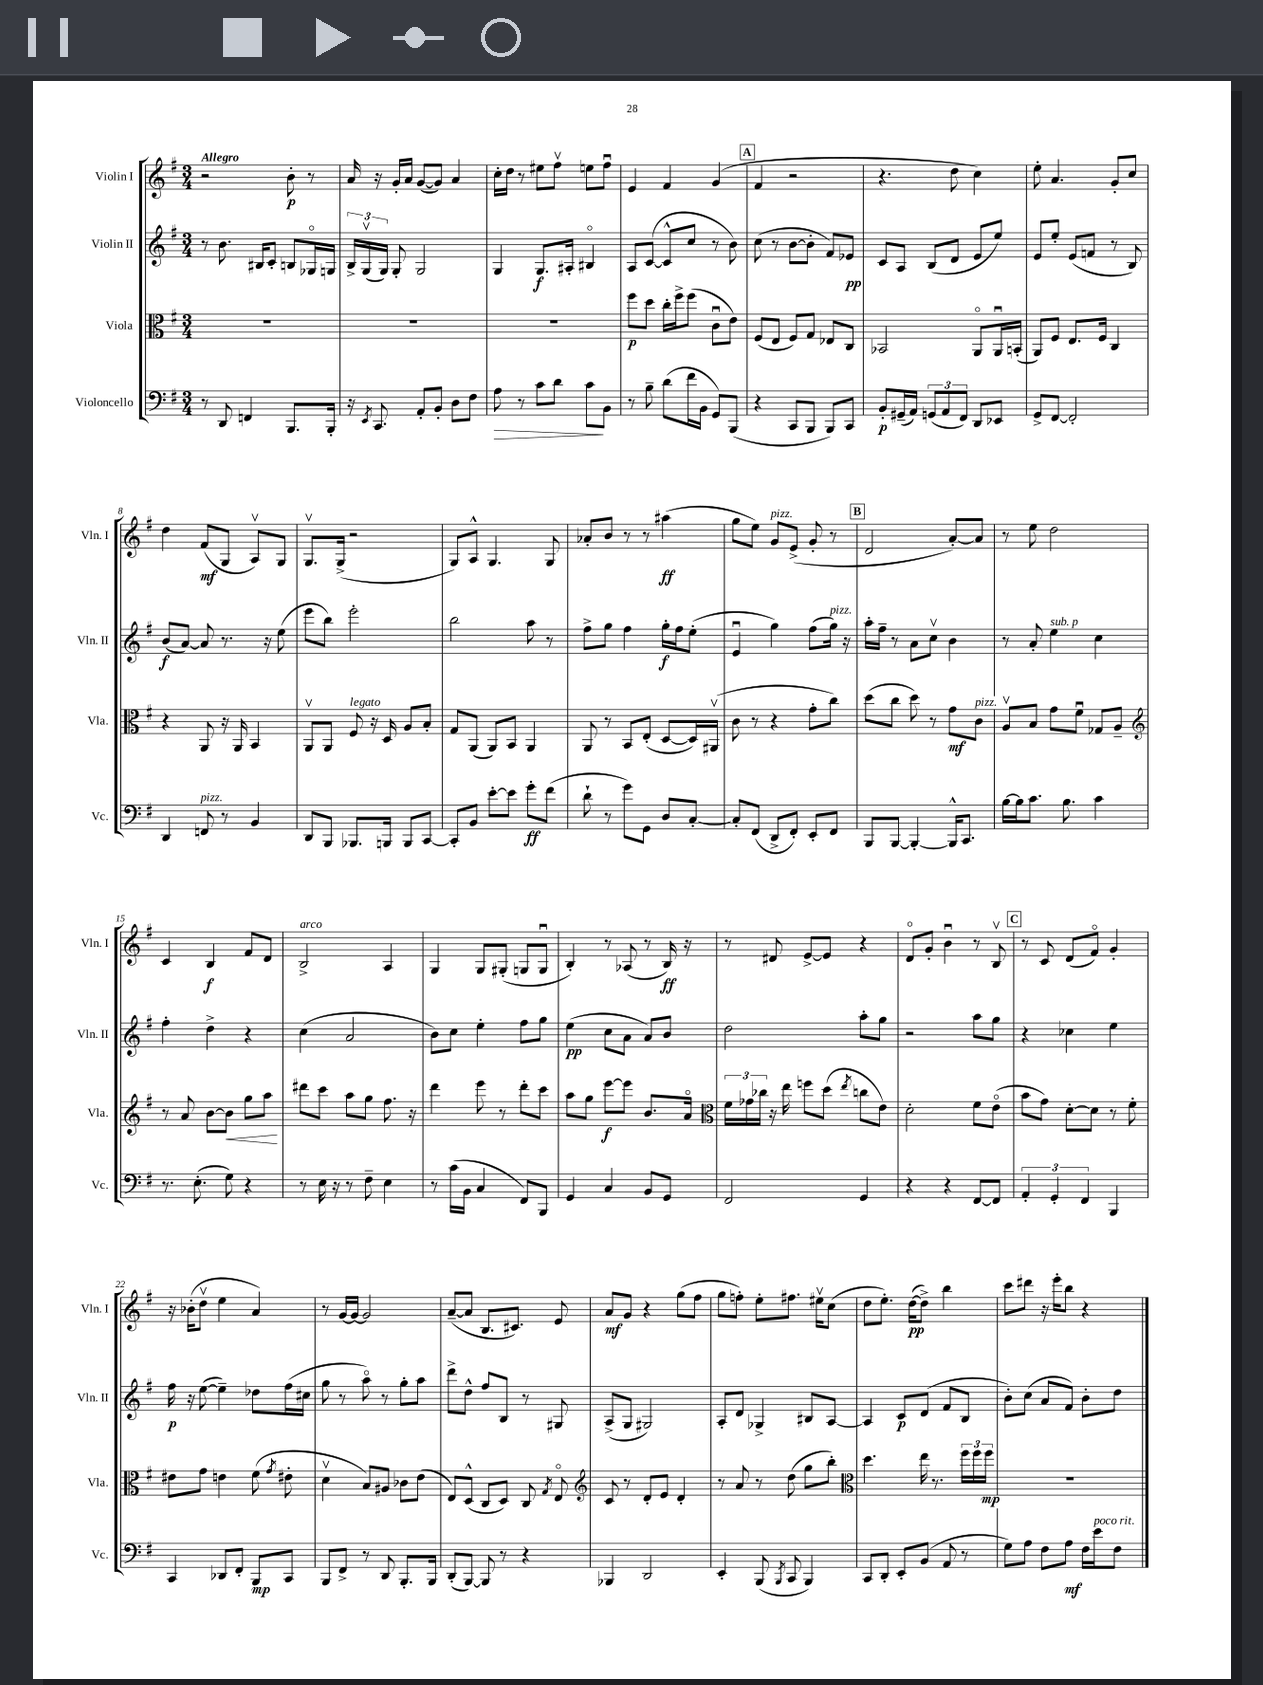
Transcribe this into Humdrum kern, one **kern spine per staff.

**kern	**dynam	**kern	**dynam	**kern	**dynam	**kern	**dynam
*part4	*part4	*part3	*part3	*part2	*part2	*part1	*part1
*staff4	*staff4	*staff3	*staff3	*staff2	*staff2	*staff1	*staff1
*I"Violoncello	*	*I"Viola	*	*I"Violin II	*	*I"Violin I	*
*I'Vc.	*	*I'Vla.	*	*I'Vln. II	*	*I'Vln. I	*
*clefF4	*	*clefC3	*	*clefG2	*	*clefG2	*
*k[f#]	*	*k[f#]	*	*k[f#]	*	*k[f#]	*
*M3/4	*	*M3/4	*	*M3/4	*	*M3/4	*
=1	=1	=1	=1	=1	=1	=1	=1
!	!	!	!	!	!	!LO:TX:a:B:t=Allegro	!
8r	.	2.r	.	8r	.	2r	.
8DD/	.	.	.	8.b\	.	.	.
4FFn/	.	.	.	.	.	.	.
.	.	.	.	16B#X/KL	.	.	.
.	.	.	.	8c'/J	.	.	.
8.BBB/L	.	.	.	8Bn/L	.	8b'\	p
.	.	.	.	16G-X/L	.	8r	.
16BBB'/Jk	.	.	.	16Gn/JJ	.	.	.
=2	=2	=2	=2	=2	=2	=2	=2
16r	.	2.r	.	24B^/LL	.	16a/	.
.	.	.	.	(24Gv/	.	.	.
8qEE/	.	.	.	.	.	.	.
8.CC/	.	.	.	.	.	16r	.
.	.	.	.	24G/JJ)	.	.	.
.	.	.	.	8G'/	.	16g'/LL	.
.	.	.	.	.	.	16a/JJ	.
8AA'/L	.	.	.	2G/	.	([8g/L	.
8BB'/J	.	.	.	.	.	8g/J])	.
8D\L	.	.	.	.	.	4a/	.
8F#\J	.	.	.	.	.	.	.
=3	=3	=3	=3	=3	=3	=3	=3
!	!LO:HP:b	!	!	!	!	!	!
8A\	>	2.r	.	4G/	.	16cc'\LL	.
.	.	.	.	.	.	16dd\JJ	.
8r	.	.	.	.	.	8r	.
8c\L	.	.	.	8.G/L	f	8ee#X\L	.
8d\J	.	.	.	.	.	8ff#v\J	.
.	.	.	.	16A#X'/Jk	.	.	.
8c\L	.	.	.	4B#X/	.	8een\L	.
8BB\J	]	.	.	.	.	8ff#u\J	.
=4	=4	=4	=4	=4	=4	=4	=4
8r	.	8ff#\L	p	8A/L	.	4e/	.
8B~\	.	8dd\J	.	([8c/J	.	.	.
(8d\L	.	16cc'\LL	.	8c^^/L]	.	4f#/	.
.	.	16ff#^\J	.	.	.	.	.
16f#\L	.	(8ff#\J	.	8cc/J	.	.	.
16BB\JJ	.	.	.	.	.	.	.
8GG/L)	.	8cu\L	.	8r	.	(4g/	.
(8BBB/J	.	8e\J)	.	8b\)	.	.	.
!!LO:REH:place=s1:t=A
=5	=5	=5	=5	=5	=5	=5	=5
4r	.	(8F#/L	.	(8cc\	.	4f#/	.
.	.	8E/J	.	8r	.	.	.
8CC/L	.	8F#/L)	.	[8b\L	.	2r	.
8BBB/J	.	8G/J	.	8b'\J]	.	.	.
8BBB/L)	.	8E-X/L	.	8f#/L)	.	.	.
8CC/J	.	8C/J	.	8e-X/J	pp	.	.
=6	=6	=6	=6	=6	=6	=6	=6
8BB'/L	p	2BB-X/	.	8c/L	.	4.r	.
(16GG#X~/L	.	.	.	8A/J	.	.	.
16AA/JJ)	.	.	.	.	.	.	.
(12GGn/L	.	.	.	(8B/L	.	.	.
12AA/	.	.	.	.	.	.	.
.	.	.	.	8d/J	.	8dd\	.
12FF#/J)	.	.	.	.	.	.	.
8DD/L	.	8AA/L	.	8e/L	.	4cc\)	.
8EE-X/J	.	16AAu/L	.	8ee/J)	.	.	.
.	.	(16BBn'/JJ	.	.	.	.	.
=7	=7	=7	=7	=7	=7	=7	=7
8GG^/L	.	8AA/L)	.	8e/L	.	8ee'\	.
[8FF#/J	.	8F#/J	.	8ee'/J	.	4.a/	.
2FF#'/]	.	8.E/L	.	(8e/L	.	.	.
.	.	.	.	8fn/J	.	.	.
.	.	16F#/Jk	.	.	.	.	.
.	.	4C/	.	8r	.	8g'/L	.
.	.	.	.	8B/)	.	8cc/J	.
!!LO:LB:g=z
=8	=8	=8	=8	=8	=8	=8	=8
4DD/	.	4r	.	(8b/L	f	4dd\	.
.	.	.	.	[8a/J)	.	.	.
!LO:TX:a:i:t=pizz.	!	!	!	!	!	!	!
8FFn/	.	8AA/	.	8a/]	.	(8f#/L	mf
8r	.	16r	.	8.r	.	8G/J	.
.	.	16AA/	.	.	.	.	.
4BB/	.	4BB/	.	.	.	8Av/L)	.
.	.	.	.	16r	.	.	.
.	.	.	.	(8ee\	.	8G/J	.
=9	=9	=9	=9	=9	=9	=9	=9
8DD/L	.	8AAv/L	.	8eee\L	.	8.Gv/L	.
8BBB/J	.	8AA/J	.	8bb\J)	.	.	.
.	.	.	.	.	.	(16G^/Jk	.
!	!	!LO:TX:a:i:t=legato	!	!	!	!	!
8.BBB-X/L	.	8F#/	.	2eee'\	.	2r	.
.	.	16r	.	.	.	.	.
16BBBn/Jk	.	16D/	.	.	.	.	.
8BBB/L	.	8A/L	.	.	.	.	.
[8CC/J	.	8B'/J	.	.	.	.	.
=10	=10	=10	=10	=10	=10	=10	=10
8CC'/L]	.	8G/L	.	2bb\	.	8G/L)	.
8BB/J	.	(8AA/J	.	.	.	8A^^/J	.
[8e'\L	.	8AA/L)	.	.	.	4.G/	.
8e\J]	.	8BB/J	.	.	.	.	.
8g'\L	ff	4AA/	.	8aa\	.	.	.
(8f#\J	.	.	.	8r	.	8G/	.
=11	=11	=11	=11	=11	=11	=11	=11
8d`\	.	8AA/	.	8ff#^\L	.	8a-X'/L	.
8r	.	8r	.	8gg\J	.	8b/J	.
8g\L)	.	8BB/L	.	4ff#\	.	8r	.
8GG\J	.	(8E'/J	.	.	.	8r	.
8D/L	.	[8D/L	.	16gg'\LL	f	(4aa#X\	ff
.	.	.	.	16ff#\J	.	.	.
[8C'/J	.	16D/L])	.	(8ee'\J	.	.	.
.	.	(16AA#Xv/JJ	.	.	.	.	.
=12	=12	=12	=12	=12	=12	=12	=12
8C'/L]	.	8c\	.	4eu/	.	8gg\L	.
(8FF#/J	.	8r	.	.	.	8ee\J)	.
!	!	!	!	!	!	!LO:TX:a:i:t=pizz.	!
8DD^/L	.	4r	.	4gg\)	.	8g/L	.
8FF#'/J)	.	.	.	.	.	(8e^/J	.
8EE'/L	.	8g'\L	.	(8ff#\L	.	8g'/	.
!	!	!	!	!LO:TX:a:i:t=pizz.	!	!	!
8FF#/J	.	8cc\J)	.	16gg\Jk)	.	8r	.
.	.	.	.	16r	.	.	.
!!LO:REH:place=s1:t=B
=13	=13	=13	=13	=13	=13	=13	=13
8BBB/L	.	(8dd\L	.	16aa'\LL	.	2d/	.
.	.	.	.	16ff#~\JJ	.	.	.
[8BBB/J	.	8cc\J	.	8r	.	.	.
4BBB'/_	.	8dd\)	.	8a\L	.	.	.
.	.	8r	.	8ccv\J	.	.	.
16BBB^^/KL]	.	8g\L	mf	4b\	.	[8a'/L)	.
8.CC/J	.	.	.	.	.	.	.
!	!	!LO:TX:a:i:t=pizz.	!	!	!	!	!
.	.	8c\J	.	.	.	8a/J]	.
=14	=14	=14	=14	=14	=14	=14	=14
[16B\LL	.	8Av/L	.	8r	.	8r	.
16B\J]	.	.	.	.	.	.	.
8.c\J	.	8B/J	.	8a'/	.	8ee\	.
!	!	!	!	!LO:TX:a:i:t=sub. p	!	!	!
.	.	8g\L	.	4ee\	.	2dd\	.
8.B\	.	.	.	.	.	.	.
.	.	8f#u\J	.	.	.	.	.
4c\	.	8G-X/L	.	4cc\	.	.	.
.	.	8A~/J	.	.	.	.	.
!!LO:LB:g=z
=15	=15	=15	=15	=15	=15	=15	=15
*	*	*clefG2	*	*	*	*	*
8.r	.	8r	.	4ff#'\	.	4c/	.
.	.	8a/	.	.	.	.	.
(8.E'\	.	.	.	.	.	.	.
.	.	[8b\L	.	4dd^\	.	4B/	f
!	!	!	!LO:HP:b	!	!	!	!
8G\)	.	8b\J]	<	.	.	.	.
4r	.	8gg\L	.	4r	.	8f#/L	.
.	.	8aa\J	.	.	.	8d/J	.
.	.	.	[	.	.	.	.
=16	=16	=16	=16	=16	=16	=16	=16
!	!	!	!	!	!	!LO:TX:a:i:t=arco	!
8r	.	8ddd#X\L	.	(4cc\	.	2B^/	.
16E\	.	8ccc\J	.	.	.	.	.
16r	.	.	.	.	.	.	.
8r	.	8aa\L	.	2a/	.	.	.
8F#~\	.	8gg\J	.	.	.	.	.
4E\	.	8.ff#\	.	.	.	4A/	.
.	.	16r	.	.	.	.	.
=17	=17	=17	=17	=17	=17	=17	=17
8r	.	4ddd\	.	8b\L)	.	4G/	.
(16c\LL	.	.	.	8cc\J	.	.	.
16BB\JJ	.	.	.	.	.	.	.
4C/	.	8eee\	.	4ee'\	.	8G/L	.
.	.	8r	.	.	.	(8G#X'/J	.
8FF#/L)	.	8ddd'\L	.	8ff#\L	.	8Gn/L	.
8BBB/J	.	8ccc\J	.	8gg\J	.	8Gu/J	.
=18	=18	=18	=18	=18	=18	=18	=18
4GG/	.	8aa\L	.	(4ee\	pp	4B'/)	.
.	.	8gg\J	.	.	.	.	.
4C/	.	[8eee\L	f	8cc\L	.	8r	.
.	.	8eee\J]	.	8a\J	.	(8A-X/	.
8BB/L	.	8.b/L	.	8a/L)	.	8r	.
8GG/J	.	.	.	8b/J	.	16B/)	ff
.	.	16a/Jk	.	.	.	16r	.
=19	=19	=19	=19	=19	=19	=19	=19
*	*	*clefC3	*	*	*	*	*
2FF#/	.	24f#\LL	.	2dd\	.	8r	.
.	.	24g-X\	.	.	.	.	.
.	.	24cc-X\JJ	.	.	.	.	.
.	.	16r	.	.	.	8d#X/	.
.	.	16ee\	.	.	.	.	.
.	.	8ffn\L	.	.	.	[8e^/L	.
.	.	(8dd\J	.	.	.	8e/J]	.
.	.	8qee/	.	.	.	.	.
4GG/	.	8ccn\L	.	8aa'\L	.	4r	.
.	.	8e\J)	.	8gg\J	.	.	.
=20	=20	=20	=20	=20	=20	=20	=20
4r	.	2d'\	.	2r	.	8d/L	.
.	.	.	.	.	.	8g'/J	.
4r	.	.	.	.	.	4bu\	.
[8FF#/L	.	8f#\L	.	8aa\L	.	8r	.
8FF#/J]	.	(8e\J	.	8gg\J	.	8Bv/	.
!!LO:REH:place=s1:t=C
=21	=21	=21	=21	=21	=21	=21	=21
6AA'/	.	8b\L	.	4r	.	8r	.
.	.	8g\J)	.	.	.	8c/	.
6GG'/	.	.	.	.	.	.	.
.	.	[8d'\L	.	4cc-X\	.	(8d/L	.
6FF#/	.	.	.	.	.	.	.
.	.	8d\J]	.	.	.	8f#/J)	.
4BBB/	.	8r	.	4ee\	.	4g'/	.
.	.	8f#'\	.	.	.	.	.
!!LO:LB:g=z
=22	=22	=22	=22	=22	=22	=22	=22
4CC/	.	8e#X\L	.	16ff#\	p	16r	.
.	.	.	.	16r	.	(16b-X'\KL	.
.	.	8g\J	.	([8ee\	.	8ddv\J	.
8DD-X/L	.	4en\	.	4ee~\])	.	4ee\	.
8FF#'/J	.	.	.	.	.	.	.
8BBB/L	mp	(8f#\	.	8dd-X\L	.	4a/)	.
.	.	8qg/	.	.	.	.	.
8CC/J	.	8e#X'\	.	(16ff#\L	.	.	.
.	.	.	.	16cc#X\JJ	.	.	.
=23	=23	=23	=23	=23	=23	=23	=23
8BBB/L	.	4dv\	.	8gg\	.	8r	.
8FF#^/J	.	.	.	8r	.	[16g/LL	.
.	.	.	.	.	.	16g/JJ_	.
8r	.	8B/L)	.	8aa\)	.	2g/]	.
8DD/	.	8A#X/J	.	8r	.	.	.
8.BBB'/L	.	8c-X\L	.	8gg'\L	.	.	.
.	.	(8e\J	.	8aa\J	.	.	.
16BBB/Jk	.	.	.	.	.	.	.
=24	=24	=24	=24	=24	=24	=24	=24
(8DD'/L	.	8E/L)	.	8ddd^\L	.	([8a~/L	.
[8BBB/J)	.	(8D^^/J	.	8dd^^\J	.	8a/J]	.
8BBB/]	.	8C/L	.	8ff#/L	.	8.B/L	.
8r	.	8D/J)	.	8B/J	.	.	.
.	.	.	.	.	.	8.c#X/J)	.
4r	.	8C/	.	8r	.	.	.
.	.	8qG/	.	.	.	.	.
.	.	8E/	.	8G#X/	.	8e/	.
=25	=25	=25	=25	=25	=25	=25	=25
*	*	*clefG2	*	*	*	*	*
4BBB-X/	.	8c/	.	(8A^/L	.	8a/L	mf
.	.	8r	.	8G/J	.	8g/J	.
2DD/	.	8d'/L	.	2G#X/)	.	4r	.
.	.	8e/J	.	.	.	.	.
.	.	4d'/	.	.	.	(8gg\L	.
.	.	.	.	.	.	8ff#\J	.
=26	=26	=26	=26	=26	=26	=26	=26
4EE'/	.	8r	.	8A'/L	.	8gg\L	.
.	.	8a/	.	8d/J	.	8ffn'\J)	.
(8BBB/	.	8r	.	4G-X^/	.	8ee'\L	.
8qBBB/	.	.	.	.	.	.	.
8CC/	.	(8dd\	.	.	.	8.ff#X\J	.
4BBB/)	.	8gg\L	.	8B#X/L	.	.	.
.	.	.	.	.	.	16ee#Xv\KL	.
.	.	8bb'\J)	.	[8A/J	.	(8cc\J	.
=27	=27	=27	=27	=27	=27	=27	=27
*	*	*clefC3	*	*	*	*	*
8CC/L	.	4.dd\	.	4A/]	.	8dd\L	.
8DD'/J	.	.	.	.	.	8.ee'\J)	.
8EE'/L	.	.	.	8c/L	p	.	.
.	.	.	.	.	.	([16dd\KL	pp
(8BB/J	.	16ee\	.	(8d/J	.	8dd^\J])	.
.	.	8.r	.	.	.	.	.
8AA/	.	.	.	8f#/L	.	4bb\	.
8r	.	24ff#\LL	.	8B/J	.	.	.
.	.	24ff#\	.	.	.	.	.
.	.	24ff#\JJ	mp	.	.	.	.
=28	=28	=28	=28	=28	=28	=28	=28
8G\L)	.	2.r	.	8b'\L)	.	8ccc\L	.
8A\J	.	.	.	(8cc\J	.	8ddd#X\J	.
8F#\L	.	.	.	8a/L	.	16r	.
.	.	.	.	.	.	16eee'\KL	.
8A\J	mf	.	.	8f#/J)	.	8bb\J	.
16F#\LL	.	.	.	8b'\L	.	4r	.
!LO:TX:a:i:t=poco rit.	!	!	!	!	!	!	!
16e\J	.	.	.	.	.	.	.
8F#\J	.	.	.	8dd\J	.	.	.
==	==	==	==	==	==	==	==
*-	*-	*-	*-	*-	*-	*-	*-
